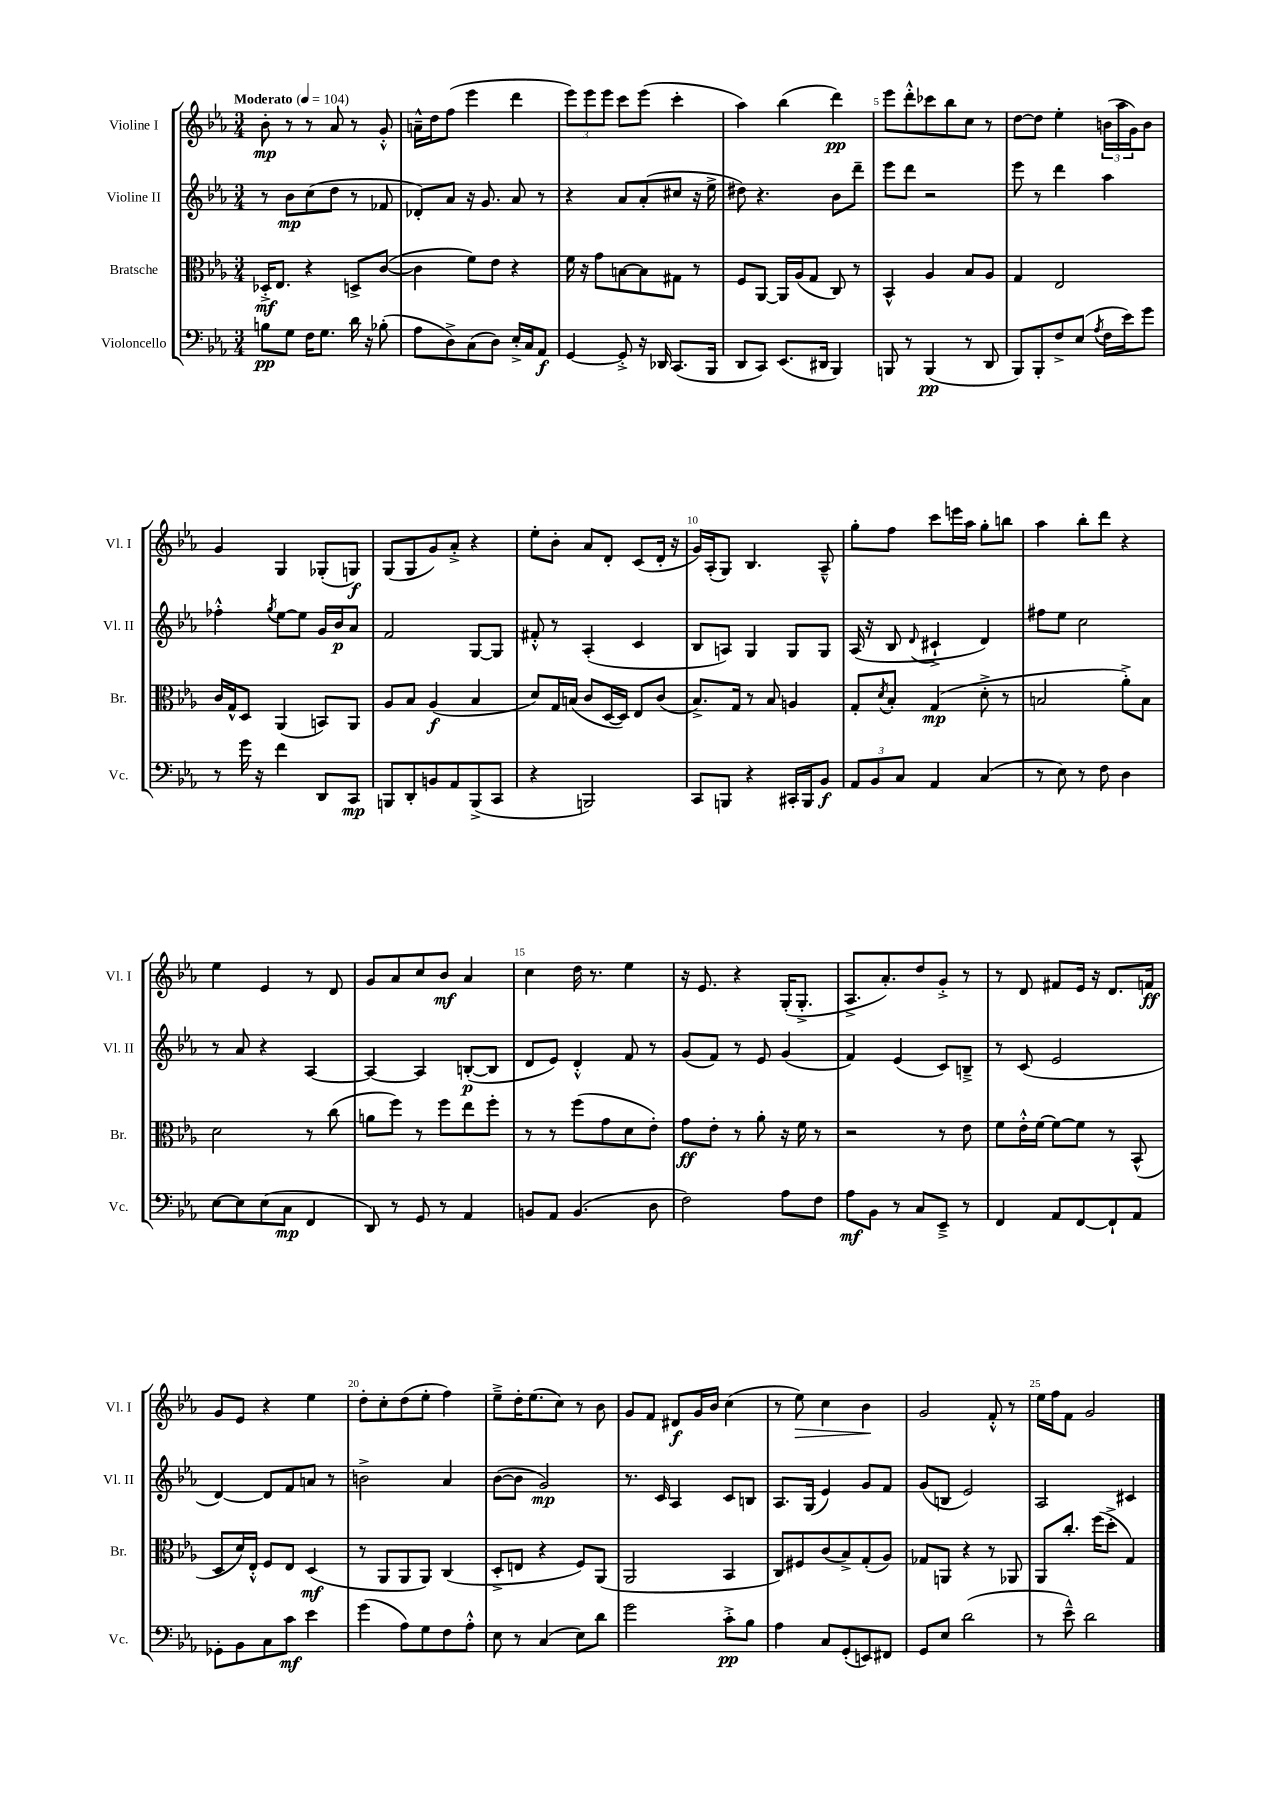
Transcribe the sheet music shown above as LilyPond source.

<<
\new StaffGroup <<
\new Staff = "s0" \with { instrumentName = "Violine I" shortInstrumentName = "Vl. I" } {
    \clef treble \key ees \major \numericTimeSignature \time 3/4 \tempo "Moderato" 4 = 104
    bes'8-.\mp r8 r8 aes'8 r8 g'8-.-^ |
    a'16---^ d''16 f''8( ees'''4 d'''4 |
    \tuplet 3/2 { ees'''8) ees'''8 ees'''8 } c'''8 ees'''8( c'''4-. |
    aes''4) bes''4( d'''4\pp) |
    ees'''8 d'''8-.-^ ces'''8 bes''8 c''8 r8 |
    d''8~ d''8 ees''4-. \tuplet 3/2 { b'16( aes''16 g'16) } b'8 |
    g'4 g4 ges8-.( g8\f) |
    g8( g8 g'8) aes'8-.-> r4 |
    ees''8-. bes'8-. aes'8 d'8-. c'8( d'16-. r16 |
    g'16) aes16-.( g8) bes4. aes8---^ |
    g''8-. f''8 c'''8 e'''16 aes''16 g''8-. b''8 |
    aes''4 bes''8-. d'''8 r4 |
    ees''4 ees'4 r8 d'8 |
    g'8 aes'8 c''8 bes'8\mf aes'4 |
    c''4 d''16 r8. ees''4 |
    r16 ees'8. r4 g16-.( g8.-.-> |
    aes8.-> aes'8.-.) d''8 g'8-.-> r8 |
    r8 d'8 fis'8 ees'16 r16 d'8. f'16\ff |
    g'8 ees'8 r4 ees''4 |
    d''8-. c''8-. d''8( ees''8-. f''4) |
    ees''8---> d''16-. ees''8.( c''8) r8 bes'8 |
    g'8 f'8 dis'8\f g'16 bes'16 c''4( |
    r8 ees''8\>) c''4 bes'4\! |
    g'2 f'8-.-^ r8 |
    ees''16 f''16 f'8 g'2 \bar "|." |
}
\new Staff = "s1" \with { instrumentName = "Violine II" shortInstrumentName = "Vl. II" } {
    \clef treble \key ees \major \numericTimeSignature \time 3/4
    r8 bes'8\mp c''8( d''8 r8 fes'8 |
    des'8-.) aes'8 r16 g'8. aes'8 r8 |
    r4 aes'8 aes'8-.( cis''8 r16 ees''16-> |
    dis''8) r4. bes'8 d'''8-- |
    ees'''8 d'''8 r2 |
    ees'''8 r8 d'''4 aes''4 |
    fes''4-.-^ \acciaccatura { g''8 } ees''8~ ees''8 g'16 bes'16\p aes'8 |
    f'2 g8~ g8 |
    fis'8-.-^ r8 aes4-.( c'4 |
    bes8 a8) g4 g8 g8 |
    aes16( r16 bes8 \appoggiatura { d'8 } cis'4-!-> d'4) |
    fis''8 ees''8 c''2 |
    r8 aes'8 r4 aes4~ |
    aes4~ aes4 b8~-.\p( b8 |
    d'8 ees'8) d'4-.-^ f'8 r8 |
    g'8( f'8) r8 ees'8 g'4( |
    f'4) ees'4( c'8) b8---> |
    r8 c'8( ees'2 |
    d'4~) d'8 f'8 a'8 r8 |
    b'2-> aes'4 |
    bes'8~( bes'8 g'2\mp) |
    r8. c'16 aes4 c'8 b8 |
    aes8. g16( ees'4) g'8 f'8 |
    g'8( b8 ees'2) |
    aes2 cis'4 \bar "|." |
}
\new Staff = "s2" \with { instrumentName = "Bratsche" shortInstrumentName = "Br." } {
    \clef alto \key ees \major \numericTimeSignature \time 3/4
    des16-.->\mf ees8. r4 d8-> c'8~( |
    c'4 f'8) ees'8 r4 |
    f'16 r16 g'8 b8~ b8 gis8 r8 |
    f8 aes,8~ aes,16 aes16( g8 c8) r8 |
    bes,4-^ aes4 bes8 aes8 |
    g4 ees2 |
    c'16 g16-^ d8 aes,4( b,8) aes,8 |
    aes8 bes8 aes4\f( bes4 |
    d'8) g16 b16( c'8 d16~ d16) ees8 c'8( |
    bes8.->) g16 r8 bes8 a4 |
    g8-. \acciaccatura { d'8 } bes8-. g4\mp( d'8-.-> r8 |
    b2 aes'8-.->) b8 |
    d'2 r8 c''8( |
    a'8 f''8) r8 f''8 ees''8 f''8-. |
    r8 r8 f''8( g'8 d'8 ees'8-.) |
    g'8\ff ees'8-. r8 aes'8-. r16 f'16 r8 |
    r2 r8 ees'8 |
    f'8 ees'16-.-^ f'16~ f'8~ f'8 r8 bes,8-^( |
    d8 d'16) ees16-.-^ f8 ees8 d4\mf( |
    r8 aes,8 aes,8 aes,8) c4( |
    d8-.-> e8 r4 f8) aes,8( |
    aes,2 bes,4 |
    c8) fis8 c'8( bes8->) g8-.( aes8) |
    ges8 a,8 r4 r8 aes,8 |
    aes,8 c''8.-. f''16( d''8-.-> g4) \bar "|." |
}
\new Staff = "s3" \with { instrumentName = "Violoncello" shortInstrumentName = "Vc." } {
    \clef bass \key ees \major \numericTimeSignature \time 3/4
    b8\pp g8 f16 g8. d'16 r16 bes8-.( |
    aes8 d8->) c8( d8) ees16-.-> c16 aes,8\f |
    g,4~ g,8-.-> r16 des,16 c,8.( bes,,16 |
    d,8 c,8) ees,8.( dis,16 bes,,4) |
    b,,8 r8 b,,4\pp( r8 d,8 |
    bes,,8) bes,,8-. f8-> ees8( \acciaccatura { aes8 } f16 ees'16) g'8 |
    r8 g'16 r16 f'4 d,8 c,8\mp |
    b,,8 d,8-. b,8 aes,8 b,,8->( c,8 |
    r4 b,,2) |
    c,8 b,,8 r4 cis,16-. b,,16 bes,8\f |
    \tuplet 3/2 { aes,8 bes,8 c8 } aes,4 c4( |
    r8 ees8) r8 f8 d4 |
    ees8~ ees8 ees8( c8\mp f,4 |
    d,8) r8 g,8 r8 aes,4 |
    b,8 aes,8 b,4.( d8 |
    f2) aes8 f8 |
    aes8\mf bes,8 r8 c8 ees,8---> r8 |
    f,4 aes,8 f,8~ f,8-! aes,8 |
    ges,8-. bes,8 c8 c'8\mf ees'4 |
    g'4( aes8) g8 f8 aes8-.-^ |
    ees8 r8 c4( ees8) d'8 |
    g'2 c'8-.->\pp bes8 |
    aes4 c8 g,8-.( e,8) fis,8 |
    g,8 ees8 d'2( |
    r8 ees'8---^) d'2 \bar "|." |
}
>>
>>
\layout { \context { \Score \override BarNumber.break-visibility = ##(#f #t #t) barNumberVisibility = #(every-nth-bar-number-visible 5) } }
